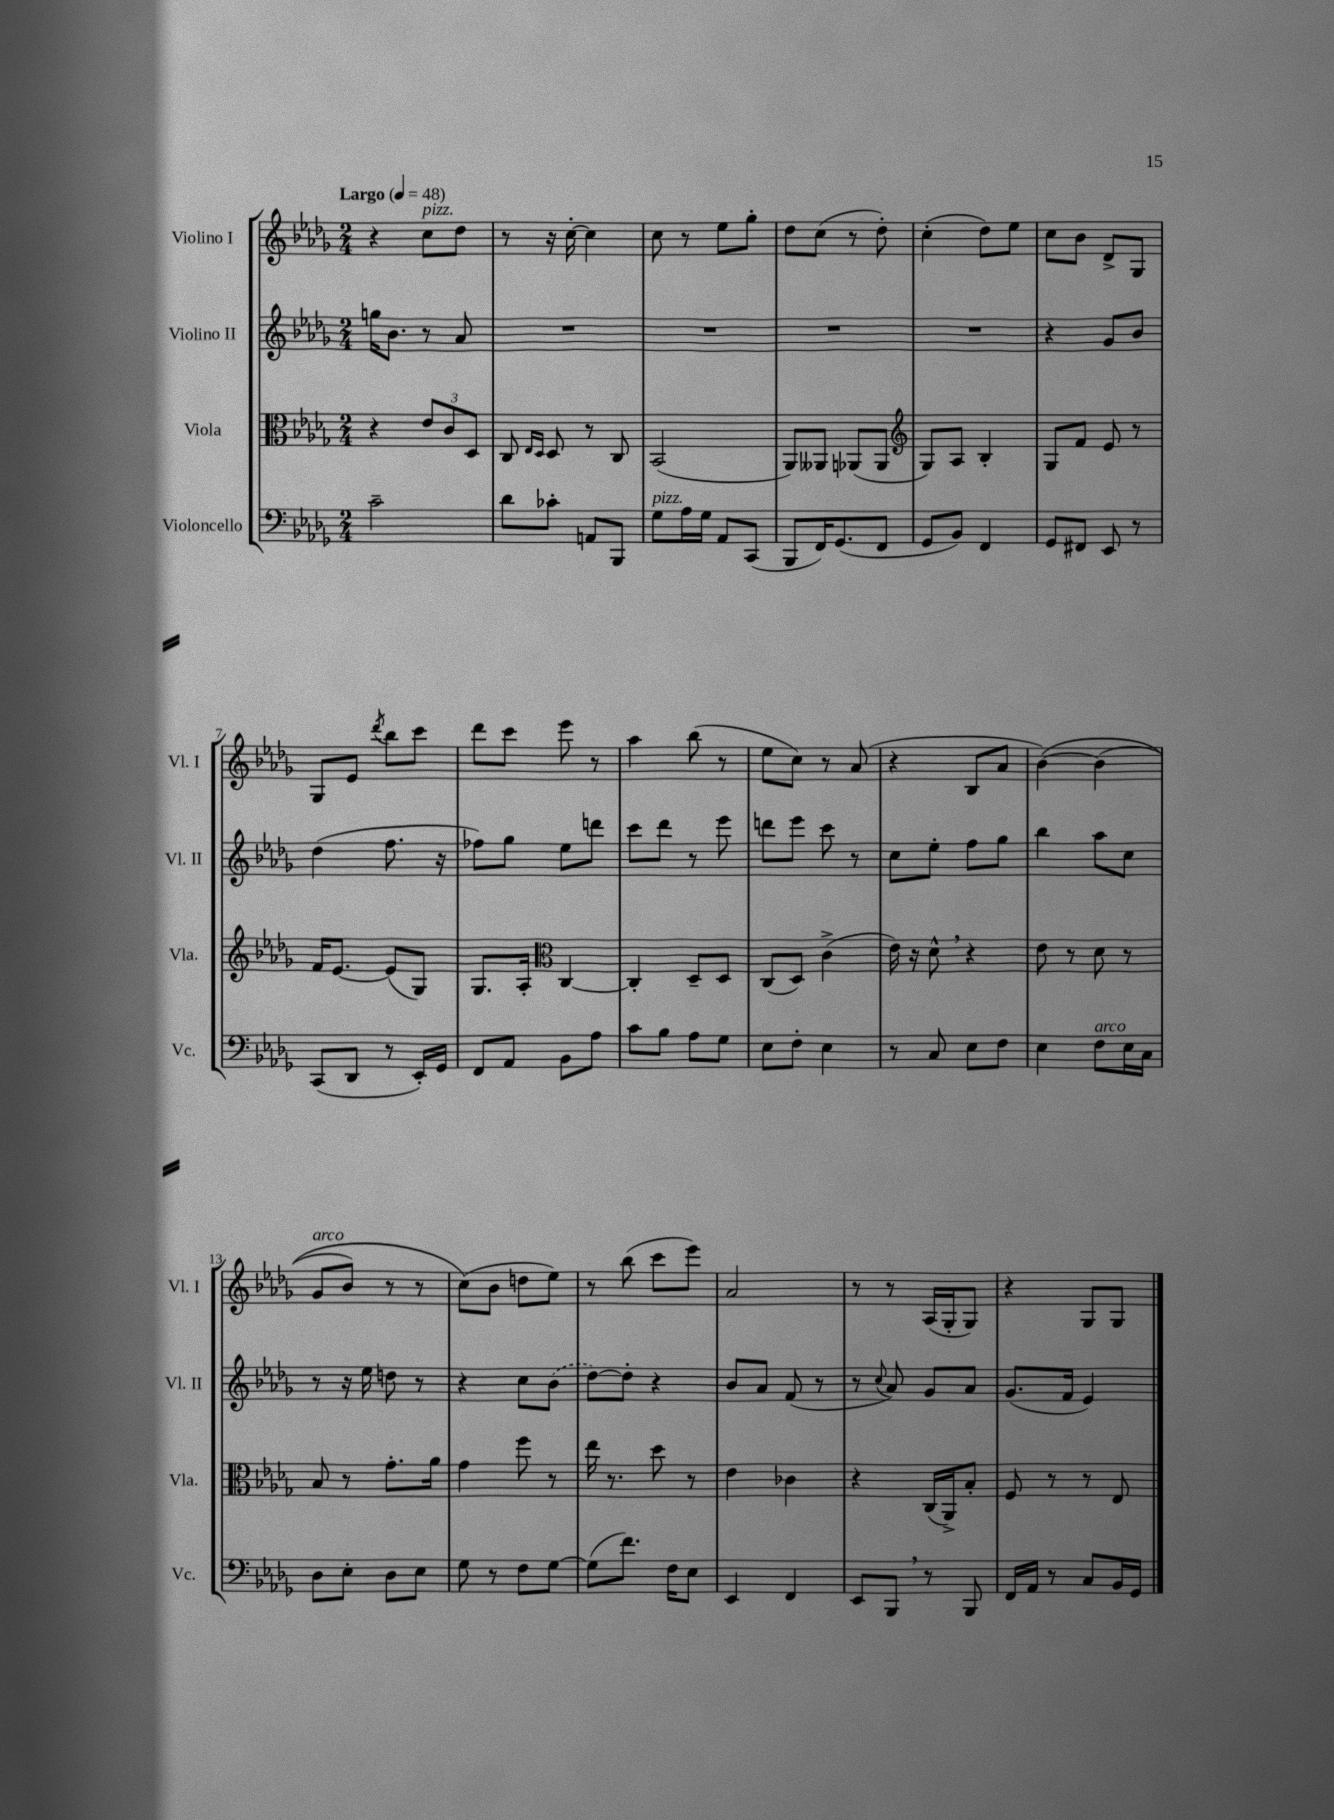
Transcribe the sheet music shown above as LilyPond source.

<<
\new StaffGroup <<
\new Staff = "s0" \with { instrumentName = "Violino I" shortInstrumentName = "Vl. I" } {
    \clef treble \key des \major \numericTimeSignature \time 2/4 \tempo "Largo" 4 = 48
    r4 c''8^\markup { \italic "pizz." } des''8 |
    r8 r16 c''16~-. c''4 |
    c''8 r8 ees''8 ges''8-. |
    des''8 c''8( r8 des''8-.) |
    c''4-.( des''8) ees''8 |
    c''8 bes'8 des'8-> ges8 |
    ges8 ees'8 \acciaccatura { des'''8 } bes''8 c'''8 |
    des'''8 c'''8 ees'''8 r8 |
    aes''4 bes''8( r8 |
    ees''8 c''8) r8 aes'8( |
    r4 bes8 aes'8 |
    bes'4~)\( bes'4( |
    ges'8^\markup { \italic "arco" } bes'8) r8 r8 |
    c''8(\) bes'8 d''8 ees''8) |
    r8 bes''8( c'''8 ees'''8) |
    aes'2 |
    r8 r8 aes16( ges16-. ges8) |
    r4 ges8 ges8 \bar "|." |
}
\new Staff = "s1" \with { instrumentName = "Violino II" shortInstrumentName = "Vl. II" } {
    \clef treble \key des \major \numericTimeSignature \time 2/4
    g''16 bes'8. r8 aes'8 |
    R2 |
    R2 |
    R2 |
    R2 |
    r4 ges'8 bes'8 |
    des''4( f''8. r16 |
    fes''8) ges''8 ees''8 d'''8 |
    c'''8 des'''8 r8 ees'''8 |
    d'''8 ees'''8 c'''8 r8 |
    c''8 ees''8-. f''8 ges''8 |
    bes''4 aes''8 c''8 |
    r8 r16 ees''16 d''8 r8 |
    r4 c''8 \once \slurDashed bes'8( |
    des''8~) des''8-. r4 |
    bes'8 aes'8 f'8( r8 |
    r8 \appoggiatura { c''8 } aes'8) ges'8 aes'8 |
    ges'8.( f'16 ees'4) \bar "|." |
}
\new Staff = "s2" \with { instrumentName = "Viola" shortInstrumentName = "Vla." } {
    \clef alto \key des \major \numericTimeSignature \time 2/4
    r4 \tuplet 3/2 { ees'8 c'8 des8 } |
    c8 \grace { ees16 des16 } des8 r8 c8 |
    bes,2( |
    aes,8) aeses,8 aes,8( aes,8 |
    \clef treble ges8) aes8 bes4-. |
    ges8 f'8 ees'8 r8 |
    f'16 ees'8.~ ees'8( ges8) |
    ges8. aes16-. \clef alto c4~ |
    c4-. des8-- des8 |
    c8( des8) c'4->( |
    ees'16) r16 des'8-^ \breathe r4 |
    ees'8 r8 des'8 r8 |
    bes8 r8 ges'8.-. aes'16 |
    ges'4 f''8 r8 |
    ees''16 r8. des''8 r8 |
    ees'4 ces'4 |
    r4 c16( aes,16->) bes8-. |
    f8 r8 r8 ees8 \bar "|." |
}
\new Staff = "s3" \with { instrumentName = "Violoncello" shortInstrumentName = "Vc." } {
    \clef bass \key des \major \numericTimeSignature \time 2/4
    c'2-- |
    des'8 ces'8-. a,8 bes,,8 |
    ges8^\markup { \italic "pizz." } aes16 ges16 aes,8 c,8( |
    bes,,8 f,16) ges,8.( f,8 |
    ges,8 bes,8) f,4 |
    ges,8 fis,8 ees,8 r8 |
    c,8( des,8 r8 ees,16-.) ges,16 |
    f,8 aes,8 bes,8 aes8 |
    c'8 bes8 aes8 ges8 |
    ees8 f8-. ees4 |
    r8 c8 ees8 f8 |
    ees4 f8^\markup { \italic "arco" } ees16 c16 |
    des8 ees8-. des8 ees8 |
    ges8 r8 f8 ges8~ |
    ges8( f'8.) f16 ees8 |
    ees,4 f,4 |
    ees,8 bes,,8 \breathe r8 bes,,8 |
    f,16 aes,16 r8 c8 bes,16 ges,16 \bar "|." |
}
>>
>>
